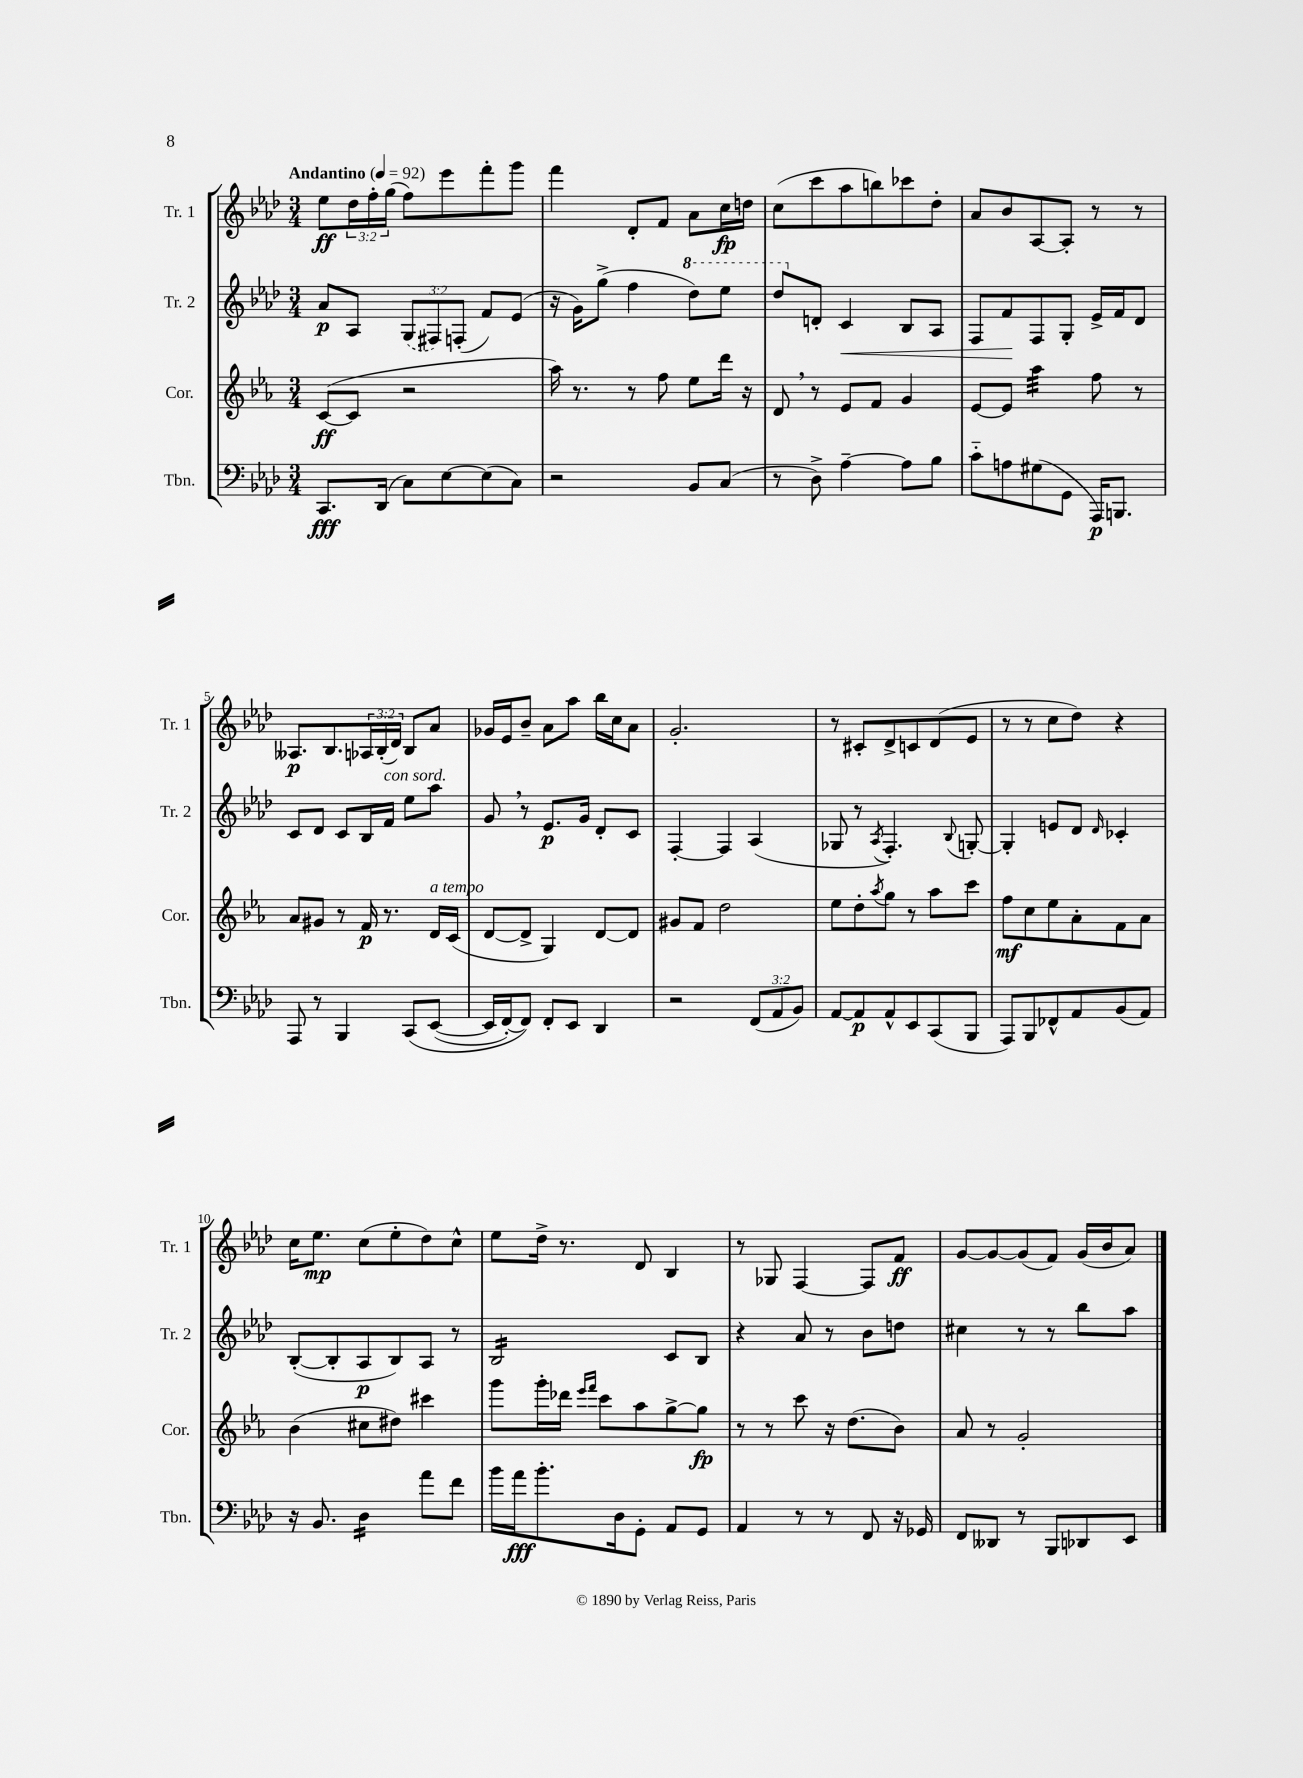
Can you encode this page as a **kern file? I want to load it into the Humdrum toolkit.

**kern	**kern	**kern	**kern
*staff4	*staff3	*staff2	*staff1
*clefF4	*clefG2	*clefG2	*clefG2
*k[b-e-a-d-]	*k[b-e-a-]	*k[b-e-a-d-]	*k[b-e-a-d-]
*M3/4	*M3/4	*M3/4	*M3/4
*MM92	*MM92	*MM92	*MM92
8.CC/L	([8c/L	8a-/L	8ee-\L
.	8c/]J	8A-/J	24dd-\L
.	.	.	24ff'\
(16DD-/Jk	.	.	.
.	.	.	(24gg\JJ
8C\L)	2r	(12G/L	8ff\L)
.	.	12F#/)	.
[8E-\	.	.	8eee-\
.	.	(12F'/J	.
(8E-\]	.	8f/L)	8fff'\
8C\J)	.	(8e-/J	8ggg\J
=	=	=	=
2r	16aa-\)	16r	4fff\
.	8.r	16g\LK)	.
.	.	(8gg^\J	.
.	8r	4ff\	8d-'/L
.	8ff\	.	8f/J
8BB-/L	8ee-\L	8ddd-\L)	8a-\L
(8C/J	16ddd\Jk	8eee-\J	16cc\L
.	16r	.	16dd\JJ
=	=	=	=
8r	8d/	8ddd-/L	(8cc\L
8D-^\)	8r	8d'/J	8ccc\
[4A-~\	8e-/L	4c/	8aa-\
.	8f/J	.	8bb\)
8A-\]L	4g/	8B-/L	8ccc-\
8B-\J	.	8A-/J	8dd-'\J
=	=	=	=
8c'~\L	[8e-/L	8F/L	8a-/L
8A\	8e-/]J	8f/	8b-/
(8G#\	4aa-\	8F/	[8A-/
8GG\J	.	8G'/J	8A-'/]J
16AAA-/LK)	8ff\	16e-^/LL	8r
8.BBB/J	.	16f/J	.
.	8r	8d-/J	8r
=	=	=	=
8AAA-/	8a-/L	8c/L	8.A--/L
8r	8g#/J	8d-/J	.
.	.	.	8.B-/
4BBB-/	8r	8c/L	.
.	16f/	16B-/L	24A-/L
.	.	.	(24B-'/
.	8.r	16f/JJ	.
.	.	.	24d-/JJ)
&(8CC/L	.	8ee-\L	8B-/L
([8EE-/J	16d/LL	8aa-\J	8a-/J
.	(16c/JJ	.	.
=	=	=	=
16EE-/]LL	[8d/L	8g/	16g-/LL
[16FF'/J)	.	.	16e-/J
8FF/]J&)	8d^/]J	8r	8b-~/J
8FF'/L	4G/)	8.e-/L	8a-\L
8EE-/J	.	.	8aa-\J
.	.	16g/Jk	.
4DD-/	[8d/L	8d-'/L	16bb-\LL
.	.	.	16cc\J
.	8d/]J	8c/J	8a-\J
=	=	=	=
2r	8g#/L	[4F'/	2.g'/
.	8f/J	.	.
.	2dd\	4F/]	.
(12FF/L	.	(4A-/	.
12AA-/	.	.	.
12BB-/J)	.	.	.
=	=	=	=
[8AA-/L	8ee-\L	8G-/	8r
8AA-/]	8dd'\	8r	8c#'/L
.	8qaa-/	8qA-/	.
8AA-^^/	8gg\J	4.F'/)	8d-^/
8EE-/	8r	.	8c/
(8CC/	8aa-\L	.	(8d-/
.	.	8qqB-/	.
8BBB-/J	8ccc\J	[8G'/	8e-/J
=	=	=	=
8AAA-/L)	8ff\L	4G'/]	8r
8BBB-/	8cc\	.	8r
8FF-^^/	8ee-\	8e/L	8cc\L
8AA-/	8a-'\	8d-/J	8dd-\J)
.	.	16qqd-/	.
(8BB-/	8f\	4c-'/	4r
8AA-/J)	8a-\J	.	.
=	=	=	=
16r	(4b-\	([8B-'/L	16cc\LK
8.BB-/	.	.	8.ee-\J
.	.	8B-'/]	.
4D-\	8cc#\L	8A-/	(8cc\L
.	8dd#\J)	8B-/)	8ee-'\
8a-\L	4ccc#\	8A-/J	8dd-\)
8f\J	.	8r	8cc^^\J
=	=	=	=
16b-\LL	8ggg\L	2B-/	8ee-\L
16a-\J	.	.	.
8.b-'\	16ggg'\L	.	16dd-^\Jk
.	16ddd-\JJ	.	8.r
.	16qqeee-/LL	.	.
.	16qqfff/JJ	.	.
.	8ccc\L	.	.
16D-\k	.	.	.
8GG'\J	8aa-\	.	8d-/
8AA-/L	[8gg^\	8c/L	4B-/
8GG/J	8gg\]J	8B-/J	.
=	=	=	=
4AA-/	8r	4r	8r
.	8r	.	8G-/
8r	8ccc\	8a-/	[4F/
8r	16r	8r	.
.	(8.dd\L	.	.
8FF/	.	8b-\L	8F/]L
16r	8b-\J)	8dd\J	8f/J
16GG-/	.	.	.
=	=	=	=
8FF/L	8a-/	4cc#\	[8g/L
8DD--/J	8r	.	8g/_
8r	2g'/	8r	(8g/]
8BBB-/L	.	8r	8f/J)
8DD-/	.	8bb-\L	(16g/LL
.	.	.	16b-/J
8EE-/J	.	8aa-\J	8a-/J)
==	==	==	==
*-	*-	*-	*-
